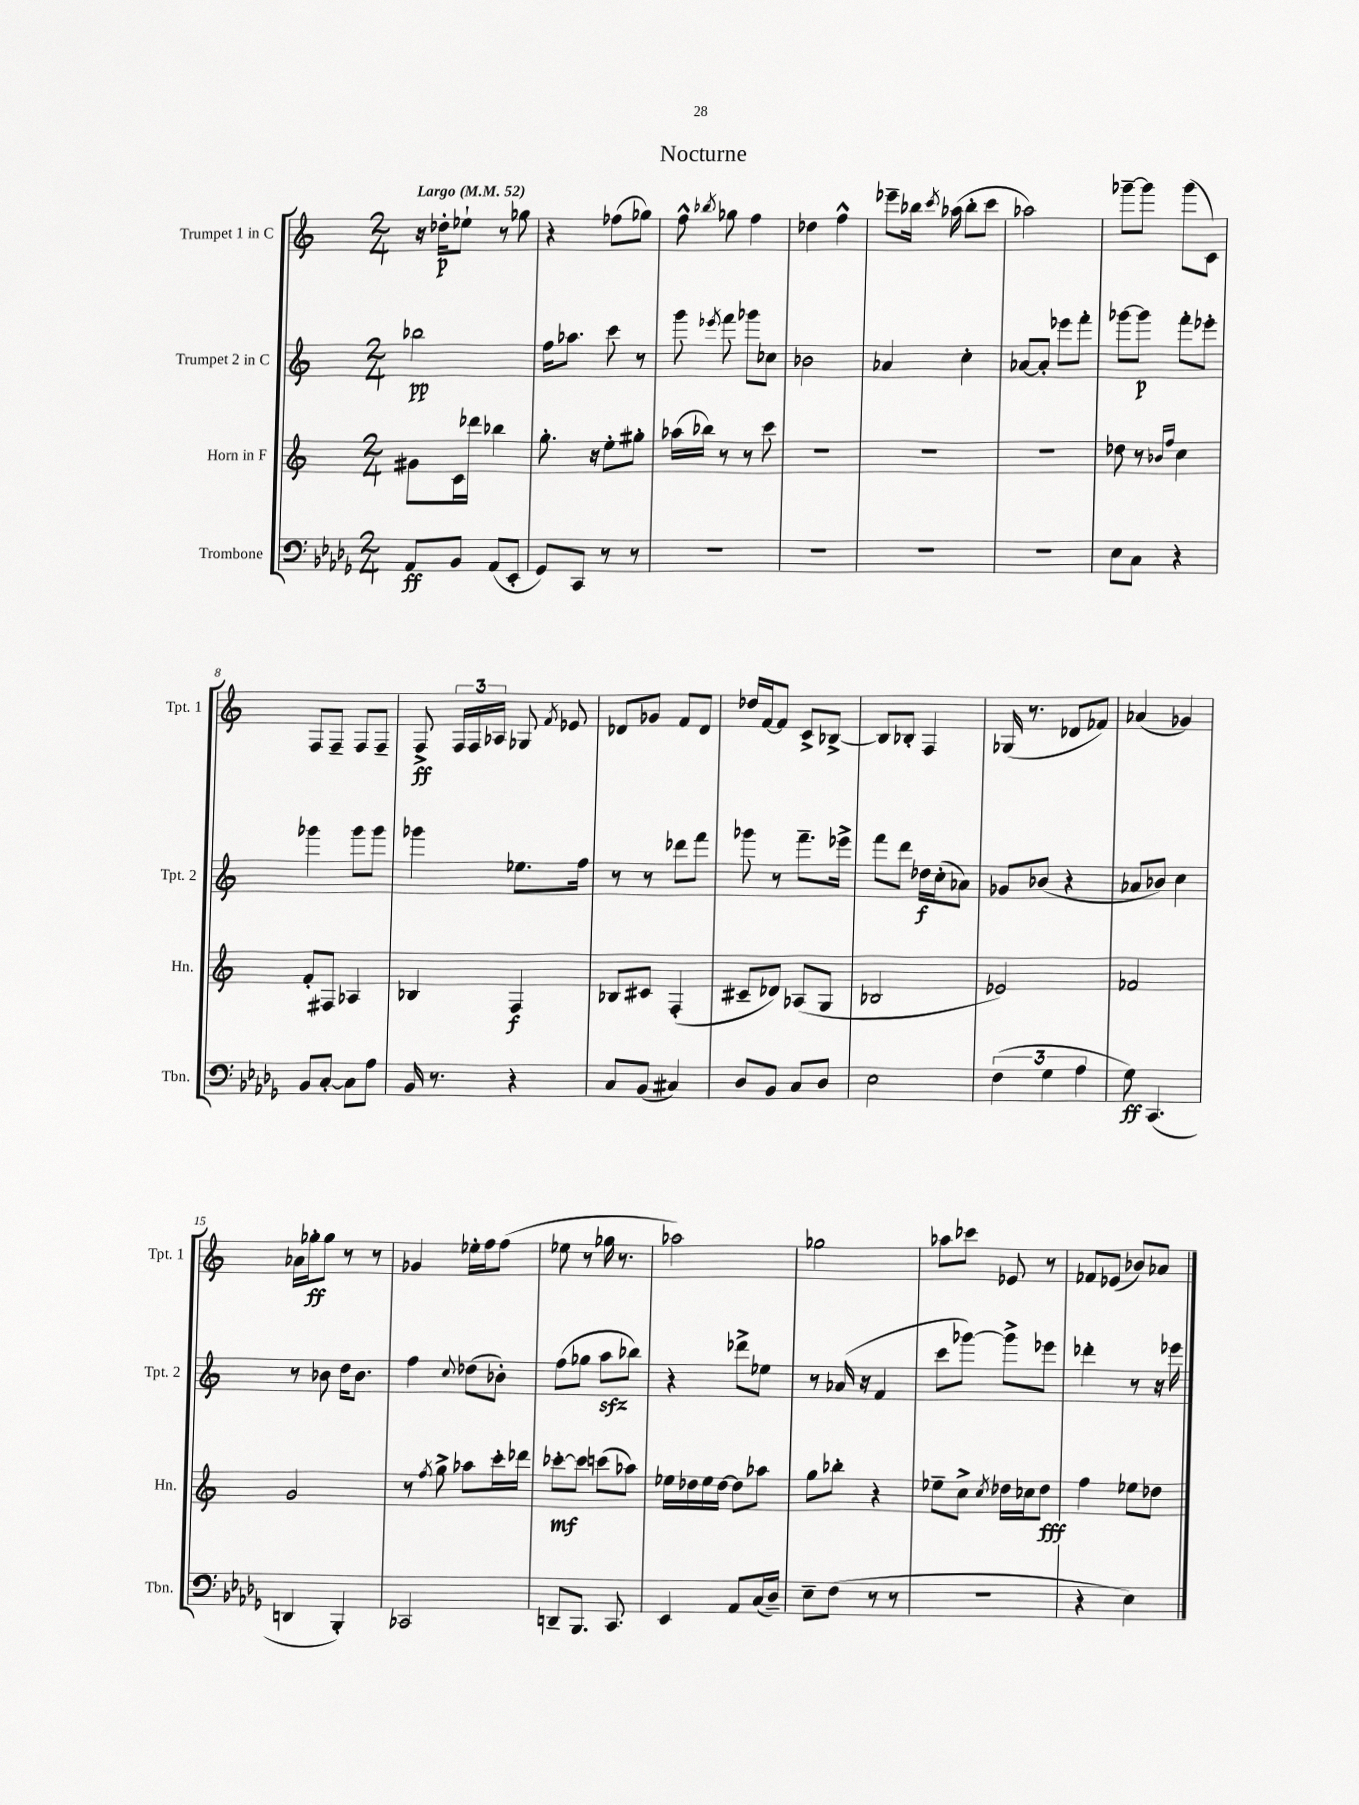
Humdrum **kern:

**kern	**kern	**kern	**kern
*staff4	*staff3	*staff2	*staff1
*clefF4	*clefG2	*clefG2	*clefG2
*k[b-e-a-d-g-]	*k[]	*k[]	*k[]
*M2/4	*M2/4	*M2/4	*M2/4
*MM52	*MM52	*MM52	*MM52
8AA-	8g#	2bb-	16r
.	.	.	16dd-'
8BB-	16c	.	8ee-`
.	16ddd-	.	.
(8AA-	4bb-	.	8r
8EE-'	.	.	8gg-
=	=	=	=
8GG-)	8.gg'	16ff	4r
.	.	8.aa-	.
8CC	.	.	.
.	16r	.	.
8r	8ee'	8ccc	(8ff-
8r	8gg#'	8r	8gg-)
=	=	=	=
2r	(16aa-	8ggg	8ff^^
.	16bb-)	.	.
.	.	8qeee-	8qbb-
.	8r	8fff	8gg-
.	8r	8ggg-	4ff
.	8ccc	8cc-	.
=	=	=	=
2r	2r	2b-	4dd-
.	.	.	4ff^^
=	=	=	=
2r	2r	4a-	8eee-~
.	.	.	16bb-
.	.	.	8qccc
.	.	.	(16aa-
.	.	4cc'	8bb-'
.	.	.	8ccc
=	=	=	=
2r	2r	[8a-	2aa-)
.	.	8a-']	.
.	.	8eee-	.
.	.	8fff'	.
=	=	=	=
8E-	8dd-	[8ggg-	[8ggg-~
8C	8r	8ggg-]	8ggg-]
.	16qqb-	.	.
.	16qqff	.	.
4r	4cc	8fff'	(8ggg-
.	.	8eee-'	8c)
=	=	=	=
8BB-	8f'	4ggg-	8F
[8C'	8F#	.	8F~
8C]	4A-	8ggg-	8F
8A-	.	8ggg-	8F~
=	=	=	=
16BB-	4B-	4ggg-	8F^
8.r	.	.	.
.	.	.	24F
.	.	.	24F
.	.	.	24A-
4r	4F	8.ee-	8G-
.	.	.	8qf
.	.	.	8e-
.	.	16ff	.
=	=	=	=
8C	8B-	8r	8d-
(8BB-	8c#	8r	8g-
4C#)	(4F'	8ddd-	8f
.	.	8fff	8d-
=	=	=	=
8D-	8c#~	8ggg-	16dd-
.	.	.	[16f
8BB-	8d-)	8r	8f]
8C	(8A-	8.fff~	8c^
8D-	8G	.	[8B-^
.	.	16eee-^	.
=	=	=	=
2E-	2B-	8fff	8B-]
.	.	8ddd	8B-'
.	.	16dd-	4F
.	.	(16cc'	.
.	.	8a-)	.
=	=	=	=
(6F	2e-)	8g-	(16G-
.	.	.	8.r
.	.	(8b-	.
6G-	.	.	.
.	.	4r	8d-
6A-	.	.	.
.	.	.	8f-)
=	=	=	=
8G-)	2f-	8a-	(4a-
(4.CC	.	8b-)	.
.	.	4cc	4g-)
=	=	=	=
4DD	2g	8r	16a-
.	.	.	16gg-'
.	.	8b-	8gg-
4BBB-')	.	16dd	8r
.	.	8.b-	.
.	.	.	8r
=	=	=	=
2CC-	8r	4ff	4g-
.	8qff	.	.
.	8gg^	.	.
.	.	8qqcc	.
.	8aa-	(8dd-	16ee-'
.	.	.	16ff
.	16ccc'	8b-')	(8ff
.	16ddd-	.	.
=	=	=	=
8DD~	[8ccc-'	(8ff	8ee-
8.BBB-	8ccc-]	8gg-	8r
.	(8ccc	8aa	16gg-
8.CC	.	.	8.r
.	8aa-)	8bb-)	.
=	=	=	=
4EE-	16ee-	4r	2aa-)
.	16dd-	.	.
.	16ee-	.	.
.	[16dd-	.	.
8AA-	8dd-]	8ddd-^	.
(16C	8aa-	8ee-	.
16D-~)	.	.	.
=	=	=	=
8E-~	8gg	8r	2gg-
(8F	8bb-'	(16a-	.
.	.	16r	.
8r	4r	4f	.
8r	.	.	.
=	=	=	=
2r	8ee-~	8ccc	8aa-
.	8cc^	[8ggg-)	8ccc-
.	8qcc	.	.
.	16dd-	8ggg-^]	8e-
.	16cc-	.	.
.	8dd-	8eee-	8r
=	=	=	=
4r	4ff	4ddd-'	8f-
.	.	.	(8e-
4E-)	8ee-	8r	8b-)
.	8dd-	16r	8a-
.	.	16eee-	.
==	==	==	==
*-	*-	*-	*-
